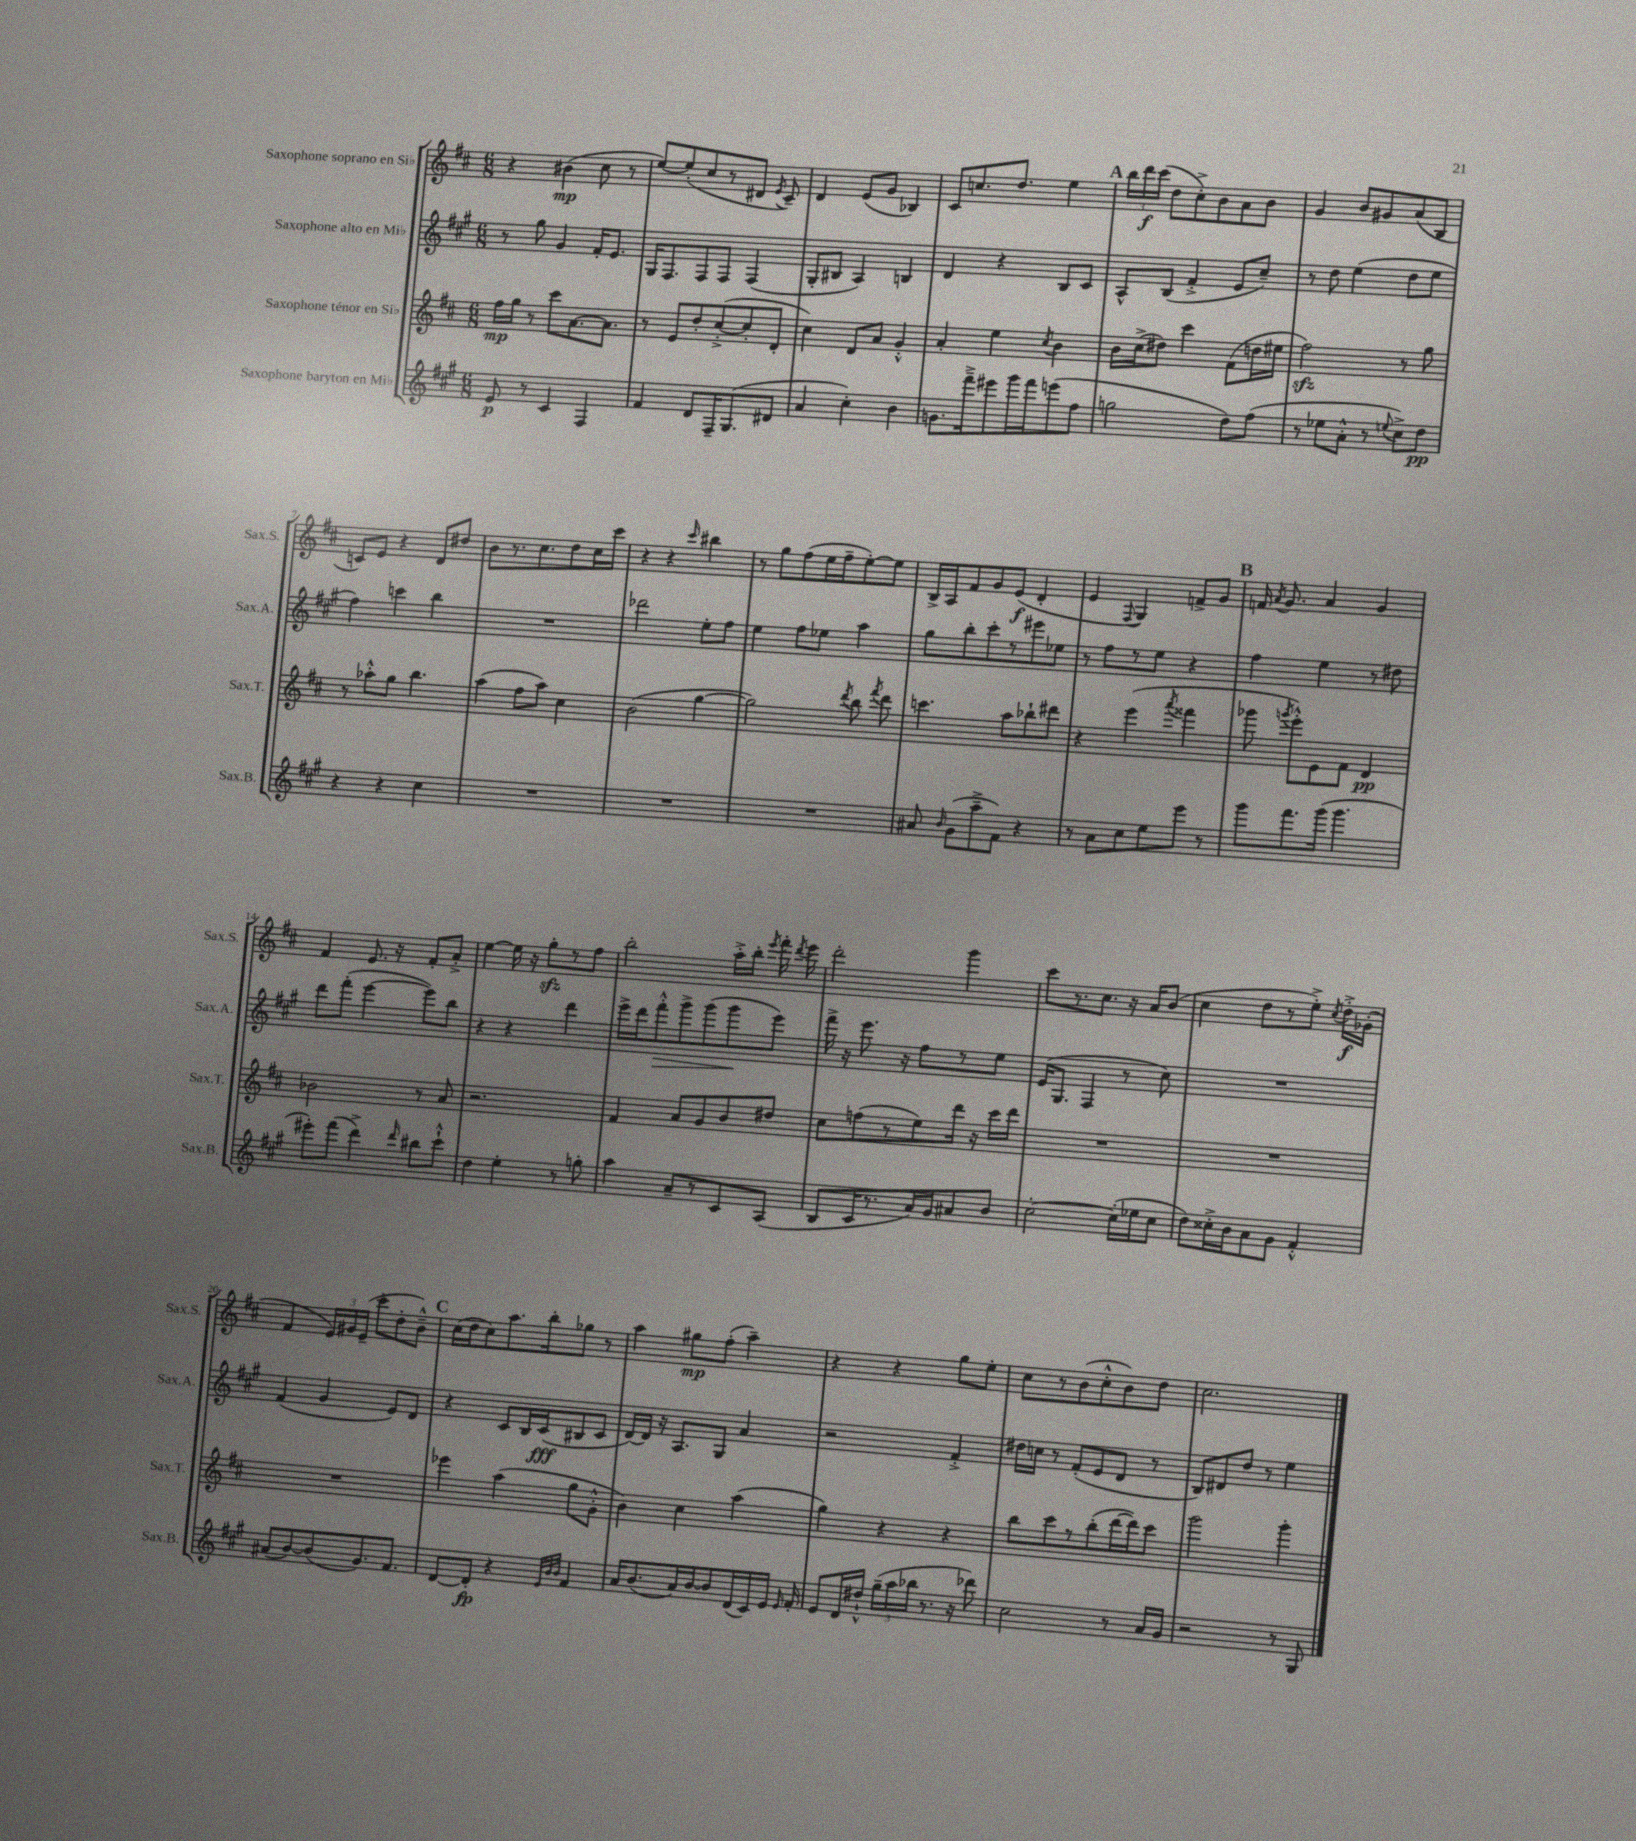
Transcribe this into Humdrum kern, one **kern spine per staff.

**kern	**kern	**kern	**kern
*staff4	*staff3	*staff2	*staff1
*clefG2	*clefG2	*clefG2	*clefG2
*k[f#c#g#]	*k[f#c#]	*k[f#c#g#]	*k[f#c#]
*M6/8	*M6/8	*M6/8	*M6/8
8e	16ff#	8r	4r
.	16gg	.	.
8r	8r	8gg#	.
4c#	8ccc#	4g#	(4b#
.	[8.a	.	.
4F#	.	16f#'	8cc#
.	8.a]	8.e	.
.	.	.	8r
=	=	=	=
4f#	8r	16G#	[8ee)
.	.	8.F#	.
.	8e	.	(8ee']
8d	8dd'	8F#	8cc#
16F#~	([8cc#'^	8F#	8r
(8.G#	.	.	.
.	8cc#']	(4F#	8d#
.	.	.	8qe
8d#	8d'	.	8c#~)
=	=	=	=
4a	4cc#)	8G#'	4d
.	.	8B#	.
4cc#')	8d	4A)	(8e
.	8a	.	8g
4b	4g'^^	4B	4B-)
=	=	=	=
8.g	4a'	4d	8c#
.	.	.	8.cc
16fff#~^	.	.	.
8eee#	4ee	4r	.
.	.	.	8.dd
16ggg#	.	.	.
16fff#	.	.	.
.	8qcc#	.	.
(8eee	4b	8B	4ee
8ff#	.	8c#	.
=	=	=	=
2gg	16b	8A^^	24bb
.	.	.	24ddd
.	(16cc#^	.	.
.	.	.	(24ccc#
.	8dd#)	(8B	8dd
.	4ccc#	4f#'^	8cc#'^)
.	.	.	8b
8dd)	(8f#	8e	8a
(8ff#	16dd	8cc#~)	8b
.	16ee#	.	.
=	=	=	=
8r	2ff#)	8r	4g
8ee-	.	8dd	.
8a'^^	.	(4ee	8b
8r	.	.	8g#
8qqee	.	.	.
8cc#^)	8r	8dd	(8a
8dd	8gg	8ee	8B
=	=	=	=
4r	8r	4ff#)	8c)
.	8aa-'^^	.	8e
4r	8gg	4ccc	4r
.	4.bb	.	.
4cc#	.	4bb	8d
.	.	.	8dd#
=	=	=	=
2.r	(4aa	2.r	8b
.	.	.	8.r
.	8ff#	.	.
.	.	.	8.cc#
.	8aa)	.	.
.	4cc#	.	8dd
.	.	.	16cc#
.	.	.	16ccc#
=	=	=	=
2.r	(2b	2ddd-	4r
.	.	.	4r
.	.	.	16qqccc#
.	[4gg	8ee'	4bb#
.	.	8ff#	.
=	=	=	=
2.r	2gg])	4ee	8r
.	.	.	8gg
.	.	8ff#	(8ff#
.	.	8ee-	16ee
.	.	.	16ff#~
.	8qddd	.	.
.	8bb	4aa	[8ee')
.	8qfff#	.	.
.	8ddd	.	8ee]
=	=	=	=
8a#	4.ccc	8gg#	16B^
.	.	.	16A
16qqb	.	.	.
(8g#	.	8bb'	8f#
8aa~^	.	8ccc#'	8g
8f#)	8aa	8r	(8e
4r	8bb-`	8eee#	4d'
.	8ddd#	8ee-	.
=	=	=	=
8r	4r	8r	4e
8a	.	8ff#	.
.	.	.	8qqF#
8cc#	(4eee	8r	4G)
8ee	.	8ee	.
.	8qaaa	.	.
8eee	4fff##	4r	8f^
8r	.	.	8g
=	=	=	=
8ggg#	8ggg-	4ff#	16f
.	.	.	8qa
.	.	.	8.g
.	8qggg	.	.
8.fff#	8eee'^^)	.	.
.	8e	4ee	4a
(16ggg#	.	.	.
4.ggg#	8f#	.	.
.	4d	8r	4g
.	.	8dd#	.
=	=	=	=
8eee#')	2b-	8ddd	4f#
(8fff#	.	(8fff#'	.
4ddd^)	.	[4eee	8.e
.	.	.	16r
16qqddd	.	.	.
8bb#	8r	8eee])	8f#'
8ccc#`^^	8a	8bb	8a'^
=	=	=	=
4dd	2.r	4r	[4ee
4ee'	.	4r	16ee]
.	.	.	16r
.	.	.	8gg'
8r	.	4ddd	8r
8gg'	.	.	8ff#
=	=	=	=
4aa	4f#	16eee^	2bb'
.	.	16ddd	.
.	.	8fff#'^^	.
8a~	8a	8ggg#^	.
8r	8g	(8ggg#	.
8c#	8b	8ggg#	16aa'^
.	.	.	16bb'
.	.	.	8qeee
(8A	8dd#	8eee)	16fff#'
.	.	.	8qddd
.	.	.	16eee
=	=	=	=
8B	8cc#	16fff#^	2ddd'
.	.	16r	.
16c#	(8ff	8.eee	.
8.r	.	.	.
.	8r	.	.
.	.	16r	.
16a)	8ee)	8ff#	.
16g#	.	.	.
8a#	16ddd	8r	4ggg
.	16r	.	.
8b	16ccc#	8ee	.
.	16ddd	.	.
=	=	=	=
[2cc#'	2.r	(16e	8ccc#
.	.	8.G#	.
.	.	.	8.r
.	.	4F#	.
.	.	.	8.cc#
(16cc#']	.	8r	16r
16ee-	.	.	16a
8cc#	.	8cc#)	(8b
=	=	=	=
8dd)	2.r	2.r	4cc#
16cc##'^	.	.	.
16b	.	.	.
8a	.	.	8dd
8g#	.	.	8r
4f#'^^	.	.	8ee'^)
.	.	.	8qcc#
.	.	.	16dd'^
.	.	.	(16g-'
=	=	=	=
(8a#	2.r	(4f#	4f#
[8b)	.	.	.
(8b]	.	4g#	24e)
.	.	.	24g#
.	.	.	(24e~
8.g#)	.	.	8ccc#'
.	.	8e)	8dd'
8.f#	.	.	.
.	.	8d	8b~^^)
=	=	=	=
[8d	4eee-	4r	(16cc#
.	.	.	16dd
8d']	.	.	8cc#)
4r	(4aa	8c#	8.aa
.	.	16B	.
.	.	(16c#	16bb'
32qqe	.	.	.
32qqb	.	.	.
32qqb	.	.	.
4f#	8gg	8B#	8gg-
.	8g'^^	8c#	8r
=	=	=	=
16a	4b)	[16d)	4aa
(8.b	.	16d]	.
.	.	16r	.
.	.	8.A	.
16a)	4cc#	.	8gg#
[16b	.	.	.
8b]	.	8G#	(8ff#'
(16d	(4aa	4a	4aa~)
16c#)	.	.	.
16e	.	.	.
16qqe	.	.	.
16f#'	.	.	.
=	=	=	=
8e	4gg)	2r	4r
16d	.	.	.
16dd#`^^	.	.	.
(24gg#~	4r	.	4r
24aa	.	.	.
24bb-	.	.	.
8.r	.	.	.
.	4r	4f#'^	8gg
16r	.	.	.
8ddd-)	.	.	8ee'
=	=	=	=
2cc#	8bb	16dd#	8cc#
.	.	16cc	.
.	8ccc#	8r	8r
.	8r	(8f#'	(8b
.	(8bb'	8e	8cc#'^^
8r	[16ddd	8d	8b)
.	16ddd])	.	.
16a	8ccc#	8r	8dd
16g#	.	.	.
=	=	=	=
2r	2ggg	8B)	2.cc#
.	.	8d#	.
.	.	8dd	.
.	.	8r	.
8r	4ggg'	4ee	.
8G#	.	.	.
==	==	==	==
*-	*-	*-	*-
